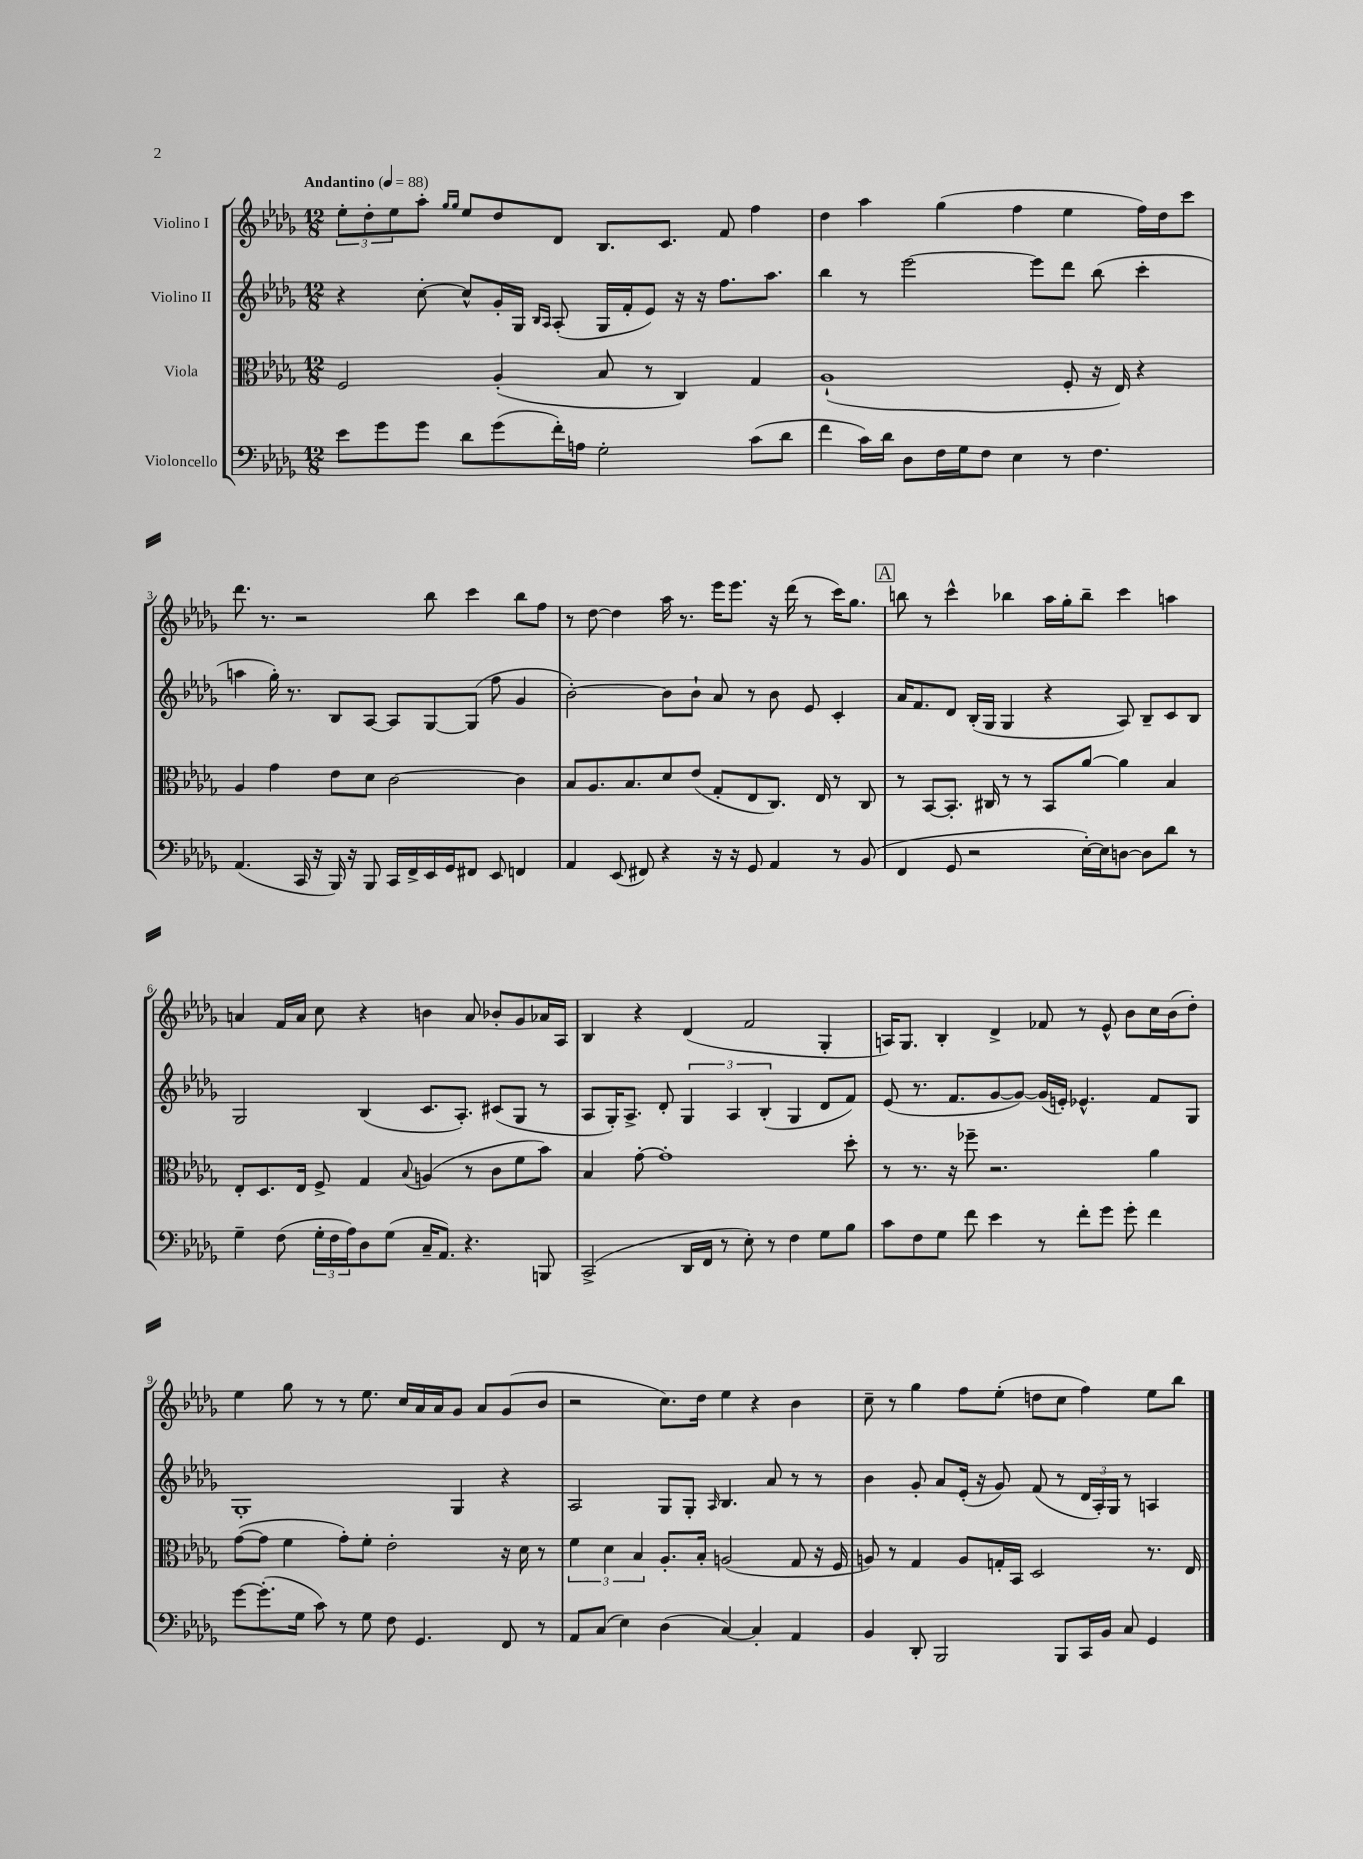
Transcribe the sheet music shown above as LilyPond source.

<<
\new StaffGroup <<
\new Staff = "s0" \with { instrumentName = "Violino I" } {
    \clef treble \key des \major \numericTimeSignature \time 12/8 \tempo "Andantino" 4 = 88
    \tuplet 3/2 { ees''8-. des''8-. ees''8 } aes''8-. \grace { ges''16 ges''16 } ees''8 des''8 des'8 bes8. c'8. f'8 f''4 |
    des''4 aes''4 ges''4( f''4 ees''4 f''16) des''16 c'''8 |
    des'''8. r8. r2 bes''8 c'''4 bes''8 f''8 |
    r8 des''8~ des''4 aes''16 r8. ees'''16 ees'''8. r16 des'''16( r8 c'''16) ges''8. |
    \mark \markup { \box "A" } b''8 r8 c'''4-^ bes''4 aes''16 ges''16-. bes''8-- c'''4 a''4 |
    a'4 f'16 a'16 c''8 r4 b'4 a'8 bes'8-. ges'8 aes'16 aes16 |
    bes4 r4 des'4( f'2 ges4-. |
    a16) ges8. bes4-. des'4-> fes'8 r8 ees'8-^ bes'8 c''16 bes'16( des''8-.) |
    ees''4 ges''8 r8 r8 ees''8. c''16 aes'16 aes'16 ges'8 aes'8 ges'8( bes'8 |
    r2 c''8.) des''16 ees''4 r4 bes'4 |
    c''8-- r8 ges''4 f''8 ees''8-.( d''8 c''8 f''4) ees''8 bes''8 \bar "|." |
}
\new Staff = "s1" \with { instrumentName = "Violino II" } {
    \clef treble \key des \major \numericTimeSignature \time 12/8
    r4 c''8~-. c''8-^ ges'16-. ges16 \grace { bes16 aes16 } aes8-.( ges16 f'16-. ees'8) r16 r16 f''8. aes''8. |
    bes''4 r8 ees'''2~ ees'''8 des'''8 bes''8( c'''4-. |
    a''4 ges''16-.) r8. bes8 aes8~ aes8 ges8~ ges8( f''8 ges'4 |
    bes'2~-.) bes'8 bes'8-! aes'8 r8 bes'8 ees'8 c'4-. |
    \mark \markup { \box "A" } aes'16 f'8. des'8 bes16-.( ges16 ges4 r4 aes8) bes8-- c'8 bes8 |
    ges2 bes4( c'8. aes8.-.) cis'8( ges8 r8 |
    aes8 ges16-.) aes8.-> des'8-. \tuplet 3/2 { ges4 aes4 bes4-.( } ges4 des'8 f'8) |
    ees'8( r8. f'8. ges'8~ ges'8~) ges'16( e'16-.) ees'4.-^ f'8 ges8 |
    ges1-. ges4 r4 |
    aes2 ges8 ges8-. \grace { aes16 } bes4. aes'8 r8 r8 |
    bes'4 ges'8-. aes'8 ees'16-.( r16 ges'8) f'8( r8 \tuplet 3/2 { des'16 aes16-.) ges16 } r8 a4 \bar "|." |
}
\new Staff = "s2" \with { instrumentName = "Viola" } {
    \clef alto \key des \major \numericTimeSignature \time 12/8
    f2 aes4-.( bes8 r8 c4) ges4 |
    aes1-!( f8-. r16 ees16) r4 |
    aes4 ges'4 ees'8 des'8 c'2~ c'4 |
    bes8 aes8. bes8. des'8 ees'8( ges8-. ees8 c8.) ees16 r8 c8 |
    \mark \markup { \box "A" } r8 bes,8~ bes,8.-. cis16 r8 r8 bes,8 aes'8~ aes'4 bes4 |
    ees8-. des8. ees16 f8-> ges4 \appoggiatura { bes8 } a4( r8 c'8 f'8 bes'8) |
    bes4 ges'8~-. ges'1-. des''8-. |
    r8 r8. r16 fes''8-- r2. aes'4 |
    ges'8~( ges'8 f'4 ges'8-.) f'8-. ees'2-. r16 des'16 r8 |
    \tuplet 3/2 { f'4 des'4 bes4 } aes8.-. bes16-. a2( ges8 r16 f16 |
    a8) r8 ges4 a8 g16-. bes,16 des2 r8. ees16 \bar "|." |
}
\new Staff = "s3" \with { instrumentName = "Violoncello" } {
    \clef bass \key des \major \numericTimeSignature \time 12/8
    ees'8 ges'8 ges'8 des'8 ges'8( f'16-.) a16 ges2-. c'8( des'8 |
    f'4 c'16) des'16 des8 f16 ges16 f8 ees4 r8 f4. |
    aes,4.( c,16 r16 bes,,16) r16 bes,,8 c,16 f,16-> ees,16 ges,16 fis,8 ees,8 f,4 |
    aes,4 ees,8( fis,8) r4 r16 r16 ges,8 aes,4 r8 bes,8( |
    \mark \markup { \box "A" } f,4 ges,8 r2 ees16~-.) ees16 d8~ d8 des'8 r8 |
    ges4-- f8( \tuplet 3/2 { ges16-. f16 aes16) } des8 ges8( c16-- aes,8.) r4. b,,8 |
    c,2->( des,16 f,16 r8 ees8-.) r8 f4 ges8 bes8 |
    c'8 f8 ges8 f'8 ees'4 r8 f'8-. ges'8 ges'8-. f'4 |
    ges'8~ ges'8.-.( ges16 c'8) r8 ges8 f8 ges,4. f,8 r8 |
    aes,8 c8( ees4) des4( c4~) c4-. aes,4 |
    bes,4 des,8-. bes,,2 bes,,8 c,16 bes,16 c8 ges,4 \bar "|." |
}
>>
>>
